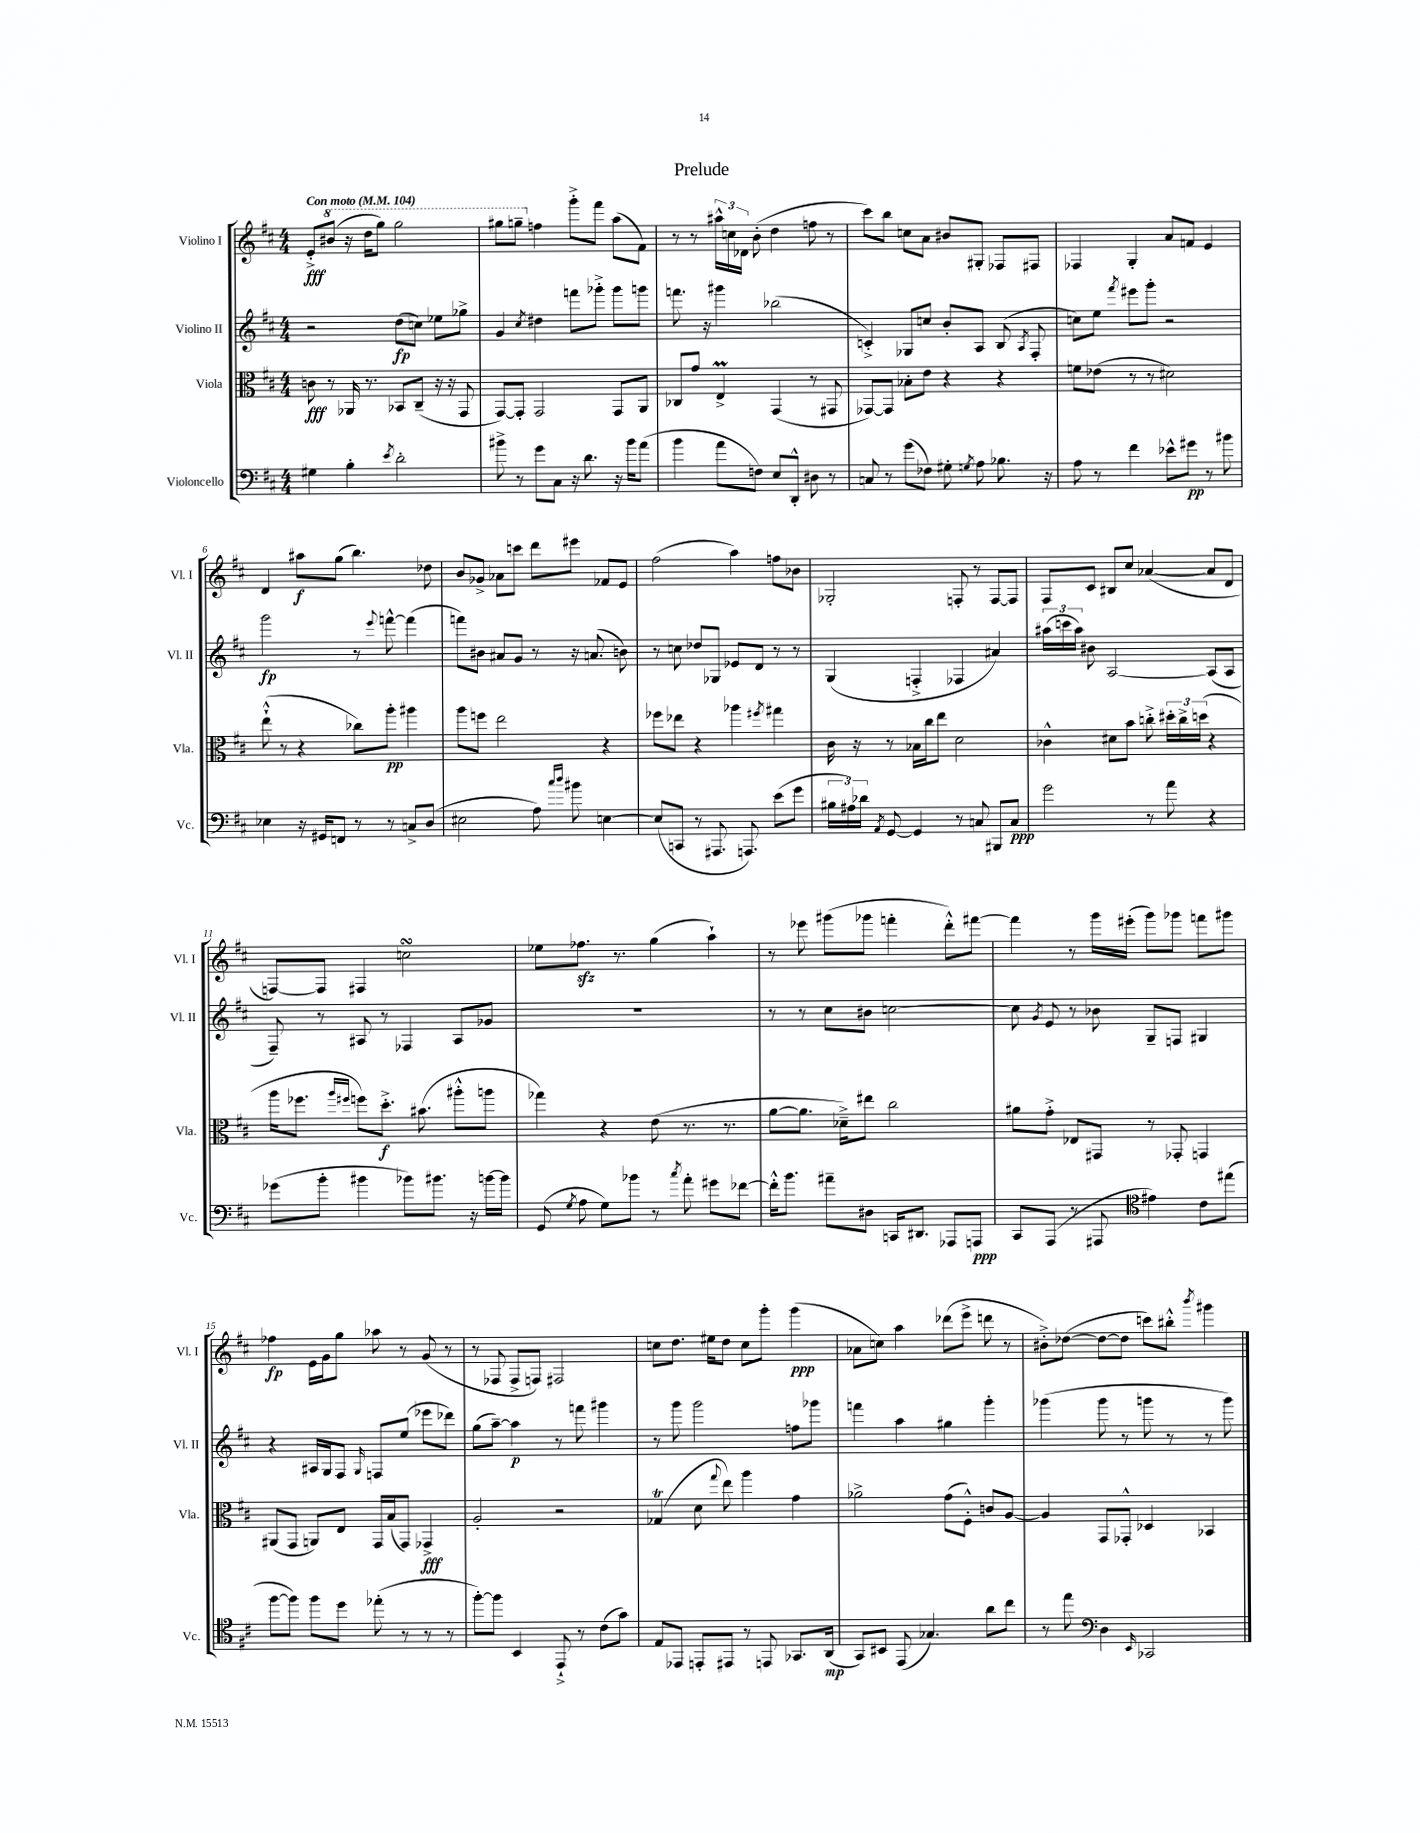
\header { title = "Prelude" }
<<
\new StaffGroup <<
\new Staff = "s0" \with { instrumentName = "Violino I" shortInstrumentName = "Vl. I" } {
    \clef treble \key d \major \numericTimeSignature \time 4/4 \tempo "Con moto" 4 = 104
    \autoBeamOff e'8[-.->\fff \ottava #1 bis''8]( r16 d'''16[ g'''8]) g'''2 |
    gis'''8[ g'''8]-- \ottava #0 f''4 g'''8[-.-> fis'''8] a''8[( fis'8]) |
    r8 r8 \tuplet 3/2 { ais''16[-^ c''16 des'16] } b'8-.( d''4 f''8 r8 |
    cis'''8[) b''8] c''8[ a'8] bis'8[ gis8]-. fes8[ fis8] |
    fes4 g4-. a'8[ f'8] e'4 |
    d'4 ais''8[\f g''8]( b''4.) des''8 |
    b'8[ ges'8]-> aes'8[ c'''8] d'''8[ eis'''8] fes'8[ e'8] |
    fis''2( a''4) f''8[ bes'8] |
    ges2-. f8-. r8 f8[~ f8] |
    fis8[ cis'8] bis8[ cis''8] aes'4~( aes'8[ d'8] |
    f8[~) f8] fis4 c''2\turn |
    ees''8[ fes''8.]\sfz r8. g''4( a''4-!) |
    r8 ees'''8 gis'''8[( ges'''8] f'''4-. d'''8[-.-^) fis'''8]~ |
    fis'''4 r8 g'''16[ eis'''16]-.( g'''8[) ges'''8] f'''8[ gis'''8] |
    fes''4\fp e'16[ g'16 g''8] aes''8 r8 g'8( r8 |
    r8 fes8 fes8[-> f8]) fis2 |
    c''8[ d''8.] eis''16[ d''8] c''8[ g'''8]-. g'''4\ppp( |
    aes'8[ c''8]) a''4 des'''8[( e'''8]-> d'''8 r8 |
    bis'8[-.->) des''8]~( des''8[~ des''8] c'''8[) bis''8]-.-^ \acciaccatura { b'''8 } gis'''4 \bar "|." |
}
\new Staff = "s1" \with { instrumentName = "Violino II" shortInstrumentName = "Vl. II" } {
    \clef treble \key d \major \numericTimeSignature \time 4/4
    \autoBeamOff r2 d''8[\fp( c''8]) ees''8[ ges''8]-> |
    g'4 \acciaccatura { cis''8 } dis''4 f'''8[ ges'''8]-.-> ges'''8[ g'''8] |
    f'''8. r16 gis'''4 bes''2( |
    c'4-.->) ges8[ c''8] b'8[-. a8] b8( \acciaccatura { a8 } fis8-. |
    c''8[) e''8] \acciaccatura { fis'''8 } eis'''8[ g'''8]-. r2 |
    g'''2\fp r8 \appoggiatura { e'''8 } f'''8~-^ f'''4( |
    f'''8[) bis'8] ais'8[ g'8] r8 r16 a'8.( b'8) |
    r8 c''8 des''8[ ges8] ees'8[ d'8] r8 r8 |
    g4( f4-.-> fes4 ais'4) |
    \tuplet 3/2 { ais''16[( c'''16 ais''16]) } bis'8 a2~ a8[( a8] |
    fis8--) r8 ais8 r8 fes4 ais8[ ges'8] |
    R1 |
    r8 r8 cis''8[ bis'8] c''2~ |
    c''8 \acciaccatura { g'8 } e'8 r8 bes'8 g8[-- f8] gis4 |
    r4 ais16[ g16 fis8] \grace { g16 } f8[ e''8]( ees'''8[ des'''8]) |
    g''8[( a''8]~--) a''4\p r8 f'''8 gis'''4 |
    r8 g'''8 g'''2 f''8[ ges'''8] |
    f'''4 a''4 gis''4 g'''4-. |
    ges'''4( ges'''8 r8 g'''8 r8 r8 g'''8) \bar "|." |
}
\new Staff = "s2" \with { instrumentName = "Viola" shortInstrumentName = "Vla." } {
    \clef alto \key d \major \numericTimeSignature \time 4/4
    \autoBeamOff c'8\fff r8 aes,16 r8. bes,8[ cis8]--( r16 r16 g,8 |
    g,8[~) g,8]-. g,2 g,8[ a,8] |
    ces8[ g'8] e4->\prall g,4( r8 gis,8 |
    ges,8[~) ges,8] bes8[-. e'8] r4 r4 |
    f'8[ ees'8]( r8 r8 dis'2) |
    e''8-!-^( r8 r4 ces''8[) a''8]-.\pp ais''4 |
    a''8[ f''8] e''2 r4 |
    fes''8[ ees''8] r4 aes''4 \acciaccatura { fis''8 } gis''4 |
    cis'16 r16 r8 bes16[ cis''16 e''8] d'2 |
    ces'4-^ dis'8[ b'8] c''8-.-> \tuplet 3/2 { dis''16[-. c''16-> d''16]( } r4 |
    a''16[ fes''8.] \grace { a''16[ fis''16] } f''8[) d''8.]-.->\f bis'8.( ais''8[-.-^ a''8] |
    ges''4) r4 e'8( r8. r8. |
    a'8[~ a'8.] des'16[--->) eis''8] cis''2 |
    ais'8[ g'8]-.-> ees8[ gis,8] r8 ges,8-. g,4 |
    ais,8[( g,8] a,8[) e8] g,16[ b16( g,8]) ges,4->\fff |
    a2-. r2 |
    ges4\trill( d'8 \appoggiatura { g''8 } e''8) a''4 g'4 |
    aes'2-> g'8[( fis8]-.-^) c'8[ a8]~ |
    a4 g,8[ ges,8]-.-^ des4 bes,4 \bar "|." |
}
\new Staff = "s3" \with { instrumentName = "Violoncello" shortInstrumentName = "Vc." } {
    \clef bass \key d \major \numericTimeSignature \time 4/4
    \autoBeamOff gis4 b4-. \acciaccatura { e'8 } d'2-. |
    bis'8-> r8 g'8[ cis8] r16 d'8. r16 bis'16[ a'8]( |
    b'4 a'8[ f8]) e8[ d,8]-.-^ dis8 r8 |
    c8 r8 g'8[( fes8]) gis8-. \acciaccatura { g8 } a8 bes8. r16 |
    a8 r8 fis'4 ees'8[-^ gis'8]\pp r8 bis'8 |
    ees4 r16 gis,16[ f,8] r8 r8 c8[-> d8]( |
    eis2 a8) \grace { cis''16[ d''16] } bis'8 e4~ |
    e8[( c,8] r8 ais,,8. a,,8.) e'8[( g'8] |
    \tuplet 3/2 { bis16[ ais16) des'16] } \acciaccatura { a,8 } g,8~ g,4 r8 c8 bis,,8[ c8]\ppp |
    g'2 r8 a'8 r4 |
    ges'8[( b'8]-. bis'4 bes'8[) bis'8.] r16 b'16[~ b'16] |
    g,8( \acciaccatura { g8 } a8 g8[) bes'8] r8 \acciaccatura { cis''8 } a'8-. gis'8[ fes'8]~ |
    fes'16[-.-^ b'8.] ais'8[-- dis8] c,16[ dis,8.] aes,,8[ a,,8]\ppp |
    cis,8[ a,,8]( r8 ais,,8 \clef tenor eis'4) cis'8[ eis''8]( |
    fis''8[~ fis''8]) fis''8[ d''8] ees''8-.( r8 r8 r8 |
    fis''8[~-.) fis''8] b,4 e,8-!-> r8 cis'8[( g'8]) |
    e8[ ees,8] e,8[-. eis,8] r8 e,8 ges,8.[ a,16]\mp( |
    g,8[) bis,8] e,8( ges4.) a'8[ cis''8] |
    r8 e''8 \clef bass d4 \grace { e,16 } ces,2 \bar "|." |
}
>>
>>
